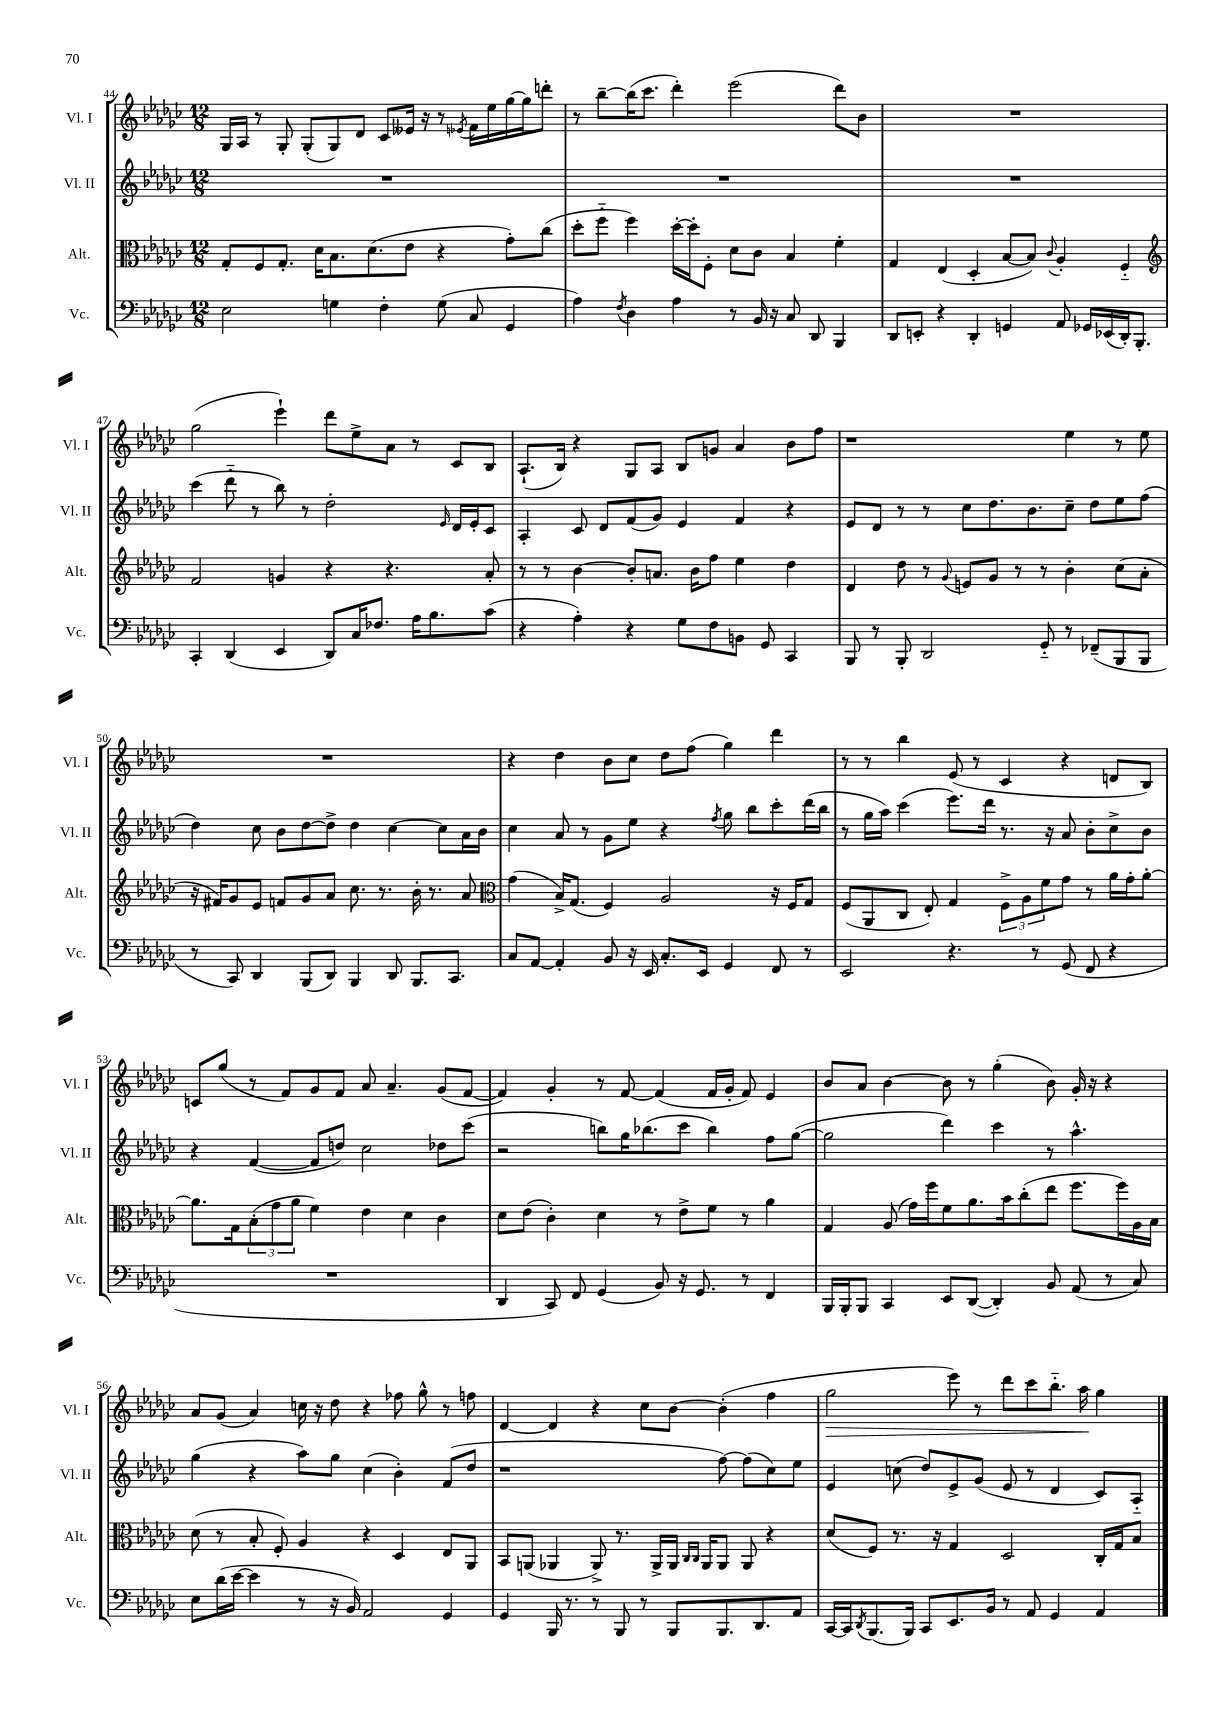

**kern	**kern	**kern	**kern	**dynam
*part4	*part3	*part2	*part1	*part1
*staff4	*staff3	*staff2	*staff1	*staff1
*I"Vc.	*I"Alt.	*I"Vl. II	*I"Vl. I	*
*I'Vc.	*I'Alt.	*I'Vl. II	*I'Vl. I	*
*clefF4	*clefC3	*clefG2	*clefG2	*
*k[b-e-a-d-g-c-]	*k[b-e-a-d-g-c-]	*k[b-e-a-d-g-c-]	*k[b-e-a-d-g-c-]	*
*M12/8	*M12/8	*M12/8	*M12/8	*
=44	=44	=44	=44	=44
2E-\	8G-'/L	1.r	16G-/LL	.
.	.	.	16A-/JJ	.
.	8F/	.	8r	.
.	8.G-'/J	.	8G-'/	.
.	.	.	(8G-'/L	.
.	16d-\KL	.	.	.
4Gn\	8.B-\	.	8G-/)	.
.	.	.	8d-/J	.
.	(8.d-\	.	.	.
4F'\	.	.	8c-/L	.
.	8e-\J	.	16e--X/Jk	.
.	.	.	16r	.
(8G\	4r	.	8r	.
.	.	.	8qe-X/	.
8C-/	.	.	16f\LL	.
.	.	.	16ee-\	.
4GG-/	8g-'\L)	.	[16gg-\	.
.	.	.	16gg-\J]	.
.	(8cc-\J	.	8dddn'\J	.
=45	=45	=45	=45	=45
4A-\)	8dd-'\L	1.r	8r	.
.	8ff\J	.	[8bb-~\L	.
8qF/	.	.	.	.
4D-\	4ff\)	.	(16bb-\K]	.
.	.	.	8.ccc-\J	.
4A-\	[16dd-'\LL	.	4ddd-'\)	.
.	16dd-'\J]	.	.	.
.	8F'\J	.	.	.
8r	8d-\L	.	(2eee-\	.
16BB-/	8c-\J	.	.	.
16r	.	.	.	.
8C-/	4B-/	.	.	.
8DD-/	.	.	.	.
4BBB-/	4f'\	.	8ddd-\L)	.
.	.	.	8b-\J	.
=46	=46	=46	=46	=46
8DD-/L	4G-/	1.r	1.r	.
8EEn'/J	.	.	.	.
4r	(4E-/	.	.	.
4DD-'/	4D-'/	.	.	.
4GGn/	[8B-/L	.	.	.
.	8B-/J])	.	.	.
.	8qqc-/	.	.	.
8AA-/	4A-'/	.	.	.
16GG-X/LL	.	.	.	.
(16EE-X/	.	.	.	.
16DD-'/J)	4F/	.	.	.
8.BBB-'/J	.	.	.	.
!!LO:LB:g=z
=47	=47	=47	=47	=47
*	*clefG2	*	*	*
4CC-'/	2f/	(4ccc-\	(2gg-\	.
(4DD-/	.	8ddd-\	.	.
.	.	8r	.	.
4EE-/	4gn/	8bb-\)	4eee-`\)	.
.	.	8r	.	.
8DD-/L)	4r	2dd-'\	8ddd-\L	.
16C-/K	.	.	8ee-^\	.
8.F-X/J	.	.	.	.
.	4.r	.	8a-\J	.
16A-\KL	.	.	8r	.
8.B-\	.	.	.	.
.	.	16qqe-/	.	.
.	.	16d-/LL	8c-/L	.
.	.	16e-'/J	.	.
(8c-\J	8a-'/	8c-/J	8B-/J	.
=48	=48	=48	=48	=48
4r	8r	4A-'/	(8.A-`/L	.
.	8r	.	.	.
.	.	.	16B-/Jk)	.
4A-'\)	[4b-\	8c-/	4r	.
.	.	8d-/L	.	.
4r	8b-'/L]	(8f/	8G-/L	.
.	8.an/J	8g-/J)	8A-/J	.
8G-\L	.	4e-/	8B-/L	.
.	16b-\KL	.	.	.
8F\	8ff\J	.	8gn/J	.
8BBn\J	4ee-\	4f/	4a-/	.
8GG-/	.	.	.	.
4CC-/	4dd-\	4r	8b-\L	.
.	.	.	8ff\J	.
=49	=49	=49	=49	=49
8BBB-/	4d-/	8e-/L	1r	.
8r	.	8d-/J	.	.
8BBB-'/	8dd-\	8r	.	.
2DD-/	8r	8r	.	.
.	8qqg-/	.	.	.
.	8en/L	8cc-\L	.	.
.	8g-/J	8.dd-\	.	.
.	8r	.	.	.
.	.	8.b-\	.	.
8GG-/	8r	.	.	.
8r	4b-'\	8cc-~\J	4ee-\	.
(8FF-X~/L	.	8dd-\L	.	.
8BBB-/	(8cc-\L	8ee-\	8r	.
8BBB-/J	8a-'\J	(8ff\J	8ee-\	.
!!LO:LB:g=z
=50	=50	=50	=50	=50
8r	16r	4dd-\)	1.r	.
.	16f#X/KL)	.	.	.
8CC-/)	8g-/	.	.	.
4DD-/	8e-/J	8cc-\	.	.
.	8fn/L	8b-\L	.	.
(8BBB-/L	8g-/	[8dd-\	.	.
8DD-/J)	8a-/J	8dd-^\J]	.	.
4BBB-/	8.cc-\	4dd-\	.	.
.	8.r	.	.	.
8DD-/	.	[4cc-\	.	.
8.BBB-/L	16b-'\	.	.	.
.	8.r	.	.	.
.	.	8cc-\L]	.	.
8.CC-/J	.	.	.	.
.	8a-/	16a-\L	.	.
.	.	16b-\JJ	.	.
=51	=51	=51	=51	=51
*	*clefC3	*	*	*
8C-/L	(4g-\	4cc-\	4r	.
[8AA-/J	.	.	.	.
4AA-'/]	16B-^/KL)	8a-/	4dd-\	.
.	(8.G-/J	.	.	.
.	.	8r	.	.
8BB-/	4F/)	8g-\L	8b-\L	.
16r	.	8ee-\J	8cc-\J	.
16EE-/	.	.	.	.
8.C-'/L	2A-/	4r	8dd-\L	.
.	.	.	(8ff\J	.
16EE-/Jk	.	.	.	.
.	.	8qff/	.	.
4GG-/	.	8gg-\	4gg-\)	.
.	.	8bb-\L	.	.
8FF/	16r	8ccc-'\	4ddd-\	.
.	16F/KL	.	.	.
8r	8G-/J	(16ddd-\L	.	.
.	.	16bb-\JJ	.	.
=52	=52	=52	=52	=52
2EE-/	(8F/L	8r	8r	.
.	8AA-/	16gg-\LL	8r	.
.	.	16aa-\JJ)	.	.
.	8C-/J	(4ccc-\	4bb-\	.
.	8E-'/)	.	.	.
4.r	4G-/	8.eee-\L)	(8e-/	.
.	.	.	8r	.
.	.	16ddd-\Jk	.	.
.	12F^\L	8.r	4c-/	.
.	12A-\	.	.	.
8r	.	.	.	.
.	12f\	.	.	.
.	.	16r	.	.
(8GG-/	8g-\J	8a-/	4r	.
8FF/	8r	8b-'\L	.	.
4r	16a-\LL	8cc-^\	8dn/L	.
.	16g-'\J	.	.	.
.	[8a-'\J	8b-\J	8B-/J)	.
!!LO:LB:g=z
=53	=53	=53	=53	=53
1.r	8.a-\L]	4r	8cn/L	.
.	.	.	(8gg-/J	.
.	16G-\k	.	.	.
.	(12B-'\	([4f/	8r	.
.	12g-\	.	.	.
.	.	.	8f/L)	.
.	12a-\J	.	.	.
.	4f\)	8f/L]	8g-/	.
.	.	8ddn/J)	8f/J	.
.	4e-\	2cc-\	8a-/	.
.	.	.	4.a-~/	.
.	4d-\	.	.	.
.	4c-\	8dd-X\L	(8g-/L	.
.	.	(8ccc-\J	[8f/J	.
=54	=54	=54	=54	=54
4DD-/	8d-\L	2r	4f/])	.
.	(8e-\J	.	.	.
8CC-/)	4c-'\)	.	4g-'/	.
8FF/	.	.	.	.
(4GG-/	4d-\	8bbn\L)	8r	.
.	.	16gg-\K	[8f/	.
.	.	(8.bb-X\	.	.
8BB-/)	8r	.	(4f/]	.
16r	8e-^\L	8ccc-\J	.	.
8.GG-/	.	.	.	.
.	8f\J	4bb-\)	16f/LL	.
.	.	.	16g-'/JJ	.
8r	8r	.	8f/)	.
4FF/	4a-\	8ff\L	4e-/	.
.	.	([8gg-\J	.	.
=55	=55	=55	=55	=55
16BBB-/LL	4G-/	2gg-\]	8b-/L	.
16BBB-'/J	.	.	.	.
8BBB-/J	.	.	8a-/J	.
4CC-/	(8A-/	.	[4b-\	.
.	16g-\LL)	.	.	.
.	16ff\J	.	.	.
8EE-/L	8f\	4ddd-\)	8b-\]	.
([8DD-/J	8.a-\	.	8r	.
4DD-'/])	.	4ccc-\	(4gg-'\	.
.	16b-\k	.	.	.
.	(8cc-'\	.	.	.
8BB-/	8ee-\J	8r	8b-\)	.
(8AA-/	8.ff\L	4.aa-^^\	16g-'/	.
.	.	.	16r	.
8r	.	.	4r	.
.	16ff\L)	.	.	.
8C-/)	16A-\	.	.	.
.	16B-\JJ	.	.	.
!!LO:LB:g=z
=56	=56	=56	=56	=56
8E-\L	(8d-\	(4gg-\	8a-/L	.
(16d-\L	8r	.	(8g-/J	.
[16e-\JJ	.	.	.	.
4e-\]	8B-'/	4r	4a-/)	.
.	8F'/)	.	.	.
8r	4A-/	8aa-\L)	16ccn\	.
.	.	.	16r	.
16r	.	8gg-\J	8dd-\	.
16BB-/)	.	.	.	.
2AA-/	4r	(4cc-\	4r	.
.	4D-/	4b-'\)	8ff-X\	.
.	.	.	8gg-^^\	.
4GG-/	8E-/L	(8f/L	8r	.
.	8AA-/J	8dd-/J	8ffn\	.
=57	=57	=57	=57	=57
4GG-/	8BB-/L	1r	[4d-/	.
.	(8AAn/J	.	.	.
16BBB-/	4AA-X/	.	4d-/]	.
8.r	.	.	.	.
8r	8AA-^/)	.	4r	.
8BBB-/	8.r	.	.	.
8r	.	.	8cc-\L	.
.	16AA-^/LL	.	.	.
8BBB-/L	16AA-/JJ	.	[8b-\J	.
.	16qqC-/LL	.	.	.
.	16qqC-/JJ	.	.	.
.	16AA-/KL	.	.	.
8.BBB-/	8AA-/J	[8ff\)	(4b-'\]	.
.	8AA-/	(8ff\L]	.	.
8.DD-/	.	.	.	.
.	4r	8cc-\)	4ff\	.
8AA-/J	.	8ee-\J	.	.
=58	=58	=58	=58	=58
!	!	!	!	!LO:HP:b
[16CC-/LL	(8d-/L	4e-/	2gg-\	>
16CC-/J]	.	.	.	.
8qDD-/	.	.	.	.
(8.BBB-/	8F/J)	.	.	.
.	8.r	(8ccn\	.	.
16BBB-/Jk)	.	.	.	.
8CC-/L	.	8dd-/L)	.	.
.	16r	.	.	.
8.EE-/	4G-/	8e-^/	8eee-\)	.
.	.	(8g-/J	8r	.
16BB-/Jk	.	.	.	.
8r	2D-/	8e-/	8ddd-\L	.
8AA-/	.	8r	8ccc-\	.
4GG-/	.	4d-/	8.bb-\J	.
.	.	.	16aa-\	.
4AA-/	16C-'/LL	8c-/L)	4gg-\	]
.	16G-/J	.	.	.
.	8B-/J	8A-/J	.	.
==	==	==	==	==
*-	*-	*-	*-	*-
